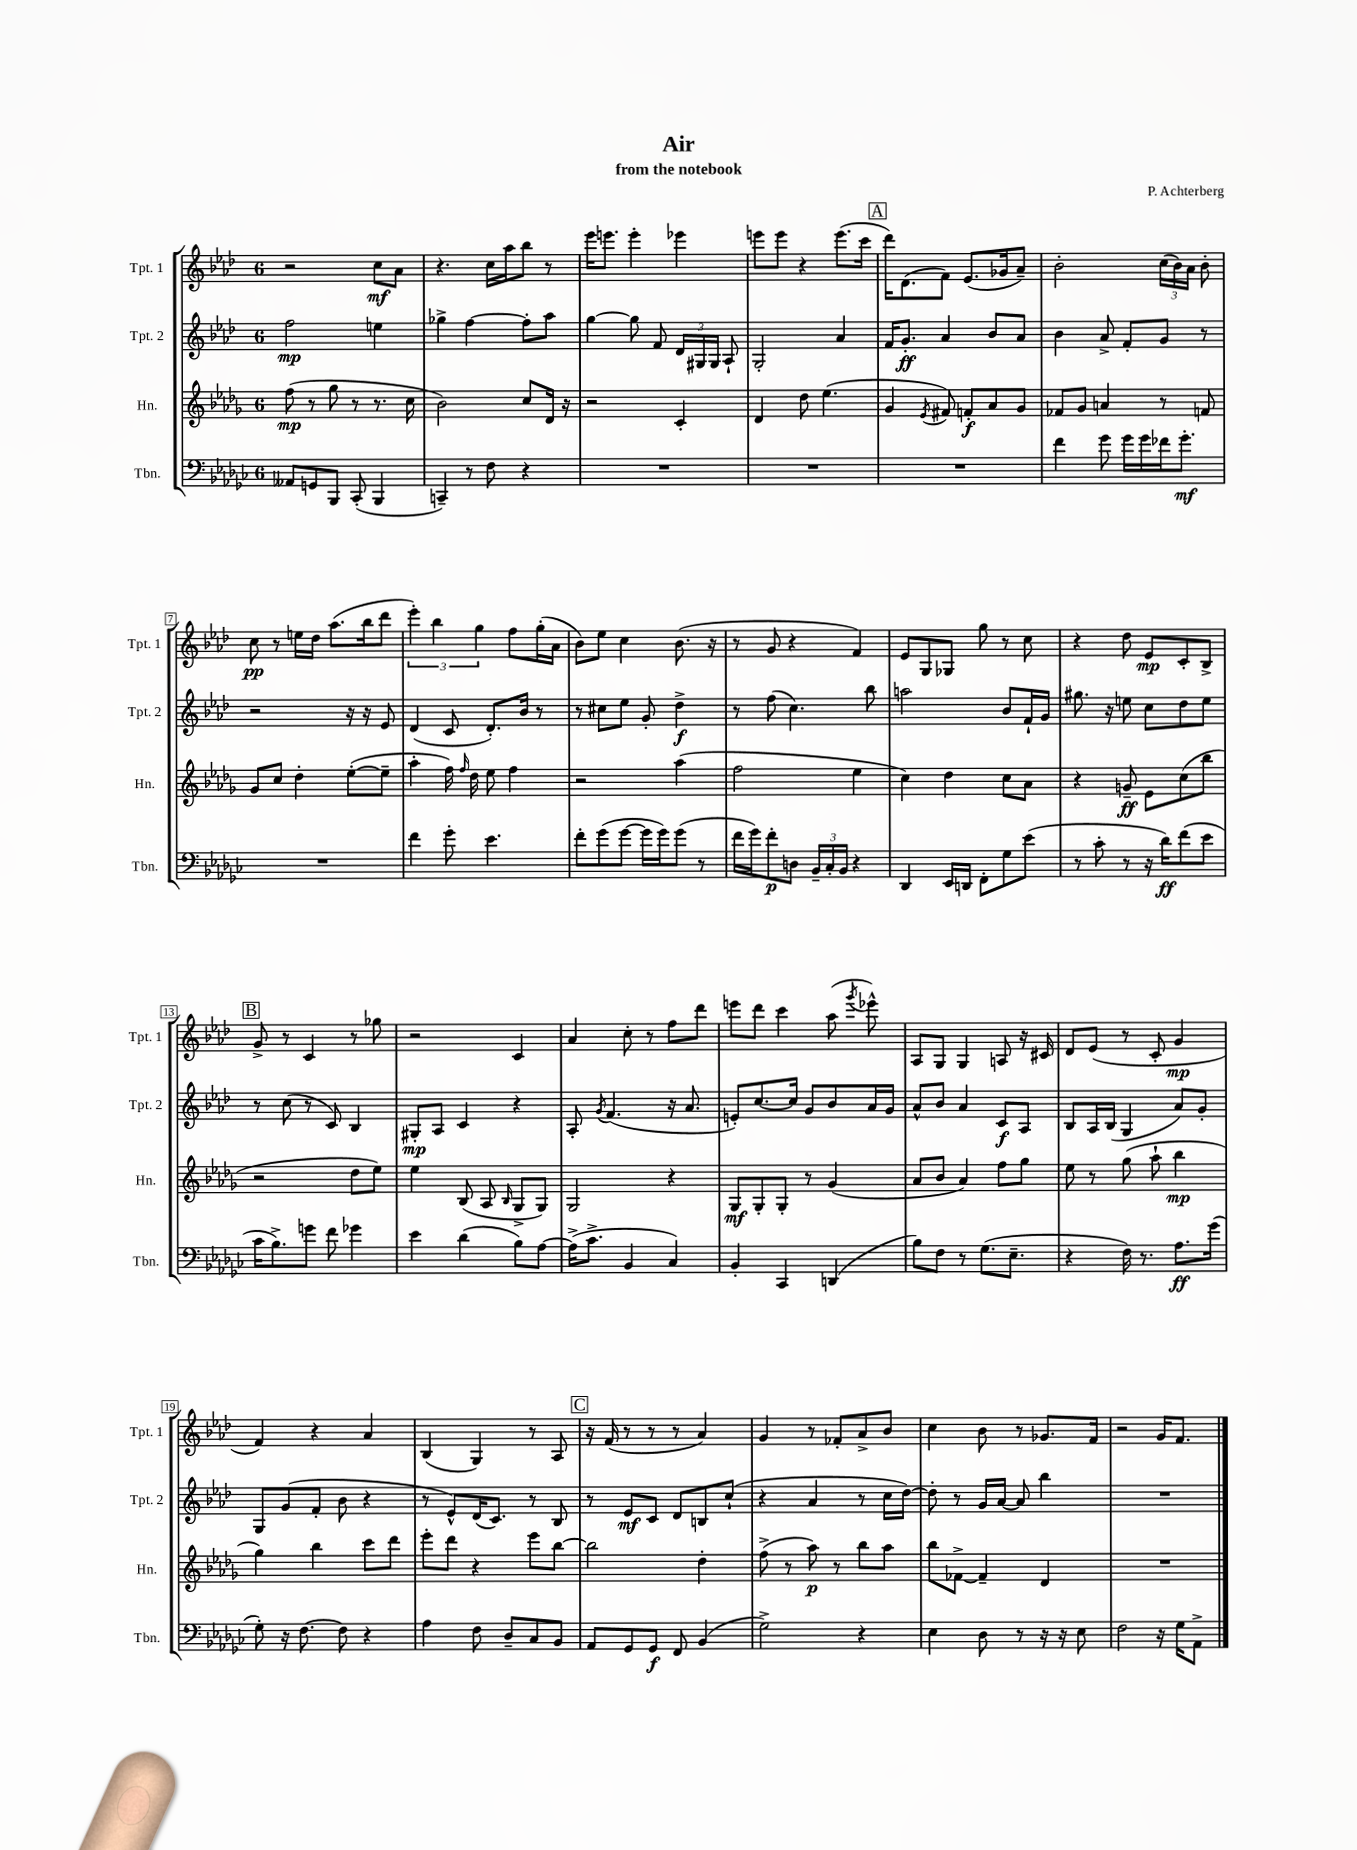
\header { title = "Air" composer = "P. Achterberg" subtitle = "from the notebook" }
<<
\new StaffGroup <<
\new Staff = "s0" \with { instrumentName = "Tpt. 1" shortInstrumentName = "Tpt. 1" } {
    \clef treble \key aes \major \once \override Staff.TimeSignature.style = #'single-digit \time 6/8
    \autoBeamOff r2 c''8[\mf aes'8] |
    r4. c''16[ aes''16 bes''8] r8 |
    ees'''16[ e'''8.] e'''4-. ees'''4 |
    e'''8[ e'''8] r4 e'''8.[( c'''16] |
    \mark \markup { \box "A" } des'''16[) des'8.( f'8]) ees'8.[( ges'16 aes'8]--) |
    bes'2-. \tuplet 3/2 { c''16[( bes'16) aes'16] } bes'8-. |
    c''8\pp r8 e''16[ des''16] aes''8.[( bes''16 des'''8] |
    \tuplet 3/2 { ees'''4-.) bes''4 g''4 } f''8[ g''16-.( aes'16] |
    bes'8[) ees''8] c''4 bes'8.( r16 |
    r8 g'8 r4 f'4) |
    ees'8[ g8 ges8] g''8 r8 c''8 |
    r4 des''8 ees'8[\mp c'8-. bes8]-> |
    \mark \markup { \box "B" } g'8-> r8 c'4 r8 ges''8 |
    r2 c'4 |
    aes'4 c''8-. r8 f''8[ des'''8] |
    e'''8[ des'''8] c'''4 aes''8( \acciaccatura { g'''8 } ees'''8-^) |
    aes8[ g8] g4 a8 r16 cis'16 |
    des'8[ ees'8]( r8 c'8-. g'4\mp |
    f'4) r4 aes'4 |
    bes4( g4) r8 aes8 |
    \mark \markup { \box "C" } r16 f'16( r8 r8 r8 aes'4) |
    g'4 r8 fes'8[-. aes'8-> bes'8] |
    c''4 bes'8 r8 ges'8.[ f'16] |
    r2 g'16[ f'8.] \bar "|." |
}
\new Staff = "s1" \with { instrumentName = "Tpt. 2" shortInstrumentName = "Tpt. 2" } {
    \clef treble \key aes \major \once \override Staff.TimeSignature.style = #'single-digit \time 6/8
    \autoBeamOff f''2\mp e''4 |
    ges''4-> f''4~ f''8[-. aes''8] |
    g''4~ g''8 f'8 \tuplet 3/2 { des'16[ gis16 gis16] } aes8-! |
    g2-. aes'4 |
    \mark \markup { \box "A" } f'16[ g'8.]-.\ff aes'4 bes'8[ aes'8] |
    bes'4 aes'8-> f'8[-. g'8] r8 |
    r2 r16 r16 ees'8 |
    des'4( c'8 des'8.[-.) bes'16] r8 |
    r8 cis''8[ ees''8] g'8-. des''4->\f |
    r8 f''8( c''4.) bes''8 |
    a''2 bes'8[ f'16-! g'16] |
    gis''8. r16 e''8 c''8[ des''8 e''8] |
    \mark \markup { \box "B" } r8 c''8( r8 c'8) bes4 |
    gis8[-.\mp aes8] c'4 r4 |
    aes8-. \acciaccatura { g'8 } f'4.( r16 aes'8. |
    e'8[-.) c''8.~ c''16] g'8[ bes'8 aes'16 g'16] |
    aes'8[-^ bes'8] aes'4 c'8[\f aes8] |
    bes8[ aes16 bes16]( g4 aes'8[) g'8]-. |
    g8[ g'8( f'8]-. bes'8 r4 |
    r8 ees'8[-^) des'16( c'8.]) r8 bes8 |
    \mark \markup { \box "C" } r8 ees'8[\mf c'8] des'8[ b8 c''8]-!( |
    r4 aes'4 r8 c''16[ des''16]~) |
    des''8-. r8 g'16[ aes'16]~ aes'8 bes''4 |
    R2. \bar "|." |
}
\new Staff = "s2" \with { instrumentName = "Hn." shortInstrumentName = "Hn." } {
    \clef treble \key des \major \once \override Staff.TimeSignature.style = #'single-digit \time 6/8
    \autoBeamOff f''8\mp( r8 ges''8 r8 r8. c''16 |
    bes'2) c''8[ des'16] r16 |
    r2 c'4-. |
    des'4 des''8 ees''4.( |
    \mark \markup { \box "A" } ges'4 \acciaccatura { ees'8 } fis'8) f'8[-.\f aes'8 ges'8] |
    fes'8[ ges'8] a'4 r8 f'8 |
    ges'8[ c''8] des''4-. ees''8[~-.( ees''8]-- |
    aes''4-. f''16) \grace { f''16 } des''16 ees''8 f''4 |
    r2 aes''4( |
    f''2 ees''4 |
    c''4) des''4 c''8[ aes'8] |
    r4 g'8--\ff ees'8[ c''8( bes''8] |
    \mark \markup { \box "B" } r2 des''8[ ees''8]) |
    ees''4 bes8( aes8 \grace { bes16 } ges8[-> ges8]) |
    ges2 r4 |
    ges8[\mf ges8-. ges8]-. r8 ges'4( |
    aes'8[ bes'8] aes'4) f''8[ ges''8] |
    ees''8 r8 ges''8( aes''8-! bes''4\mp |
    ges''4) bes''4 c'''8[ des'''8] |
    ees'''8[-. des'''8] r4 ees'''8[ bes''8]~ |
    \mark \markup { \box "C" } bes''2 des''4-. |
    f''8->( r8 aes''8\p) r8 bes''8[ aes''8] |
    bes''8[ fes'8]~-> fes'4-- des'4 |
    R2. \bar "|." |
}
\new Staff = "s3" \with { instrumentName = "Tbn." shortInstrumentName = "Tbn." } {
    \clef bass \key ges \major \once \override Staff.TimeSignature.style = #'single-digit \time 6/8
    \autoBeamOff aeses,8[ g,8 bes,,8] ces,8-.( bes,,4 |
    c,4--) r8 f8 r4 |
    R2. |
    R2. |
    \mark \markup { \box "A" } R2. |
    f'4 ges'8 ges'16[ ges'16 fes'16 ges'8.]-.\mf |
    R2. |
    f'4 ges'8-. ees'4. |
    f'8[-. ges'8( ges'8]~ ges'16[ ges'16) ges'8]( r8 |
    f'16[ ges'16) f'8-.\p d8] \tuplet 3/2 { bes,16[-- ces16-. bes,16] } r4 |
    des,4 ees,16[ d,16] f,8[-. ges8 ees'8]( |
    r8 ces'8-. r8 r16 des'16[\ff) f'8( ees'8] |
    \mark \markup { \box "B" } ces'16[ bes8.->) g'8] f'8 ges'4 |
    ees'4 des'4( bes8[) aes8]~ |
    aes16[->( ces'8.]-> bes,4 ces4) |
    bes,4-. ces,4 d,4( |
    bes8[) f8] r8 ges8.[( ees8.]-- |
    r4 f16) r8. aes8.[\ff ges'16]( |
    ges8-.) r16 f8.~ f8 r4 |
    aes4 f8 des8[-- ces8 bes,8] |
    \mark \markup { \box "C" } aes,8[ ges,8 ges,8]\f f,8 bes,4( |
    ges2->) r4 |
    ees4 des8 r8 r16 r16 ees8 |
    f2 r16 ges16[ aes,8]-> \bar "|." |
}
>>
>>
\layout { \context { \Score \override BarNumber.stencil = #(make-stencil-boxer 0.1 0.3 ly:text-interface::print) } }
